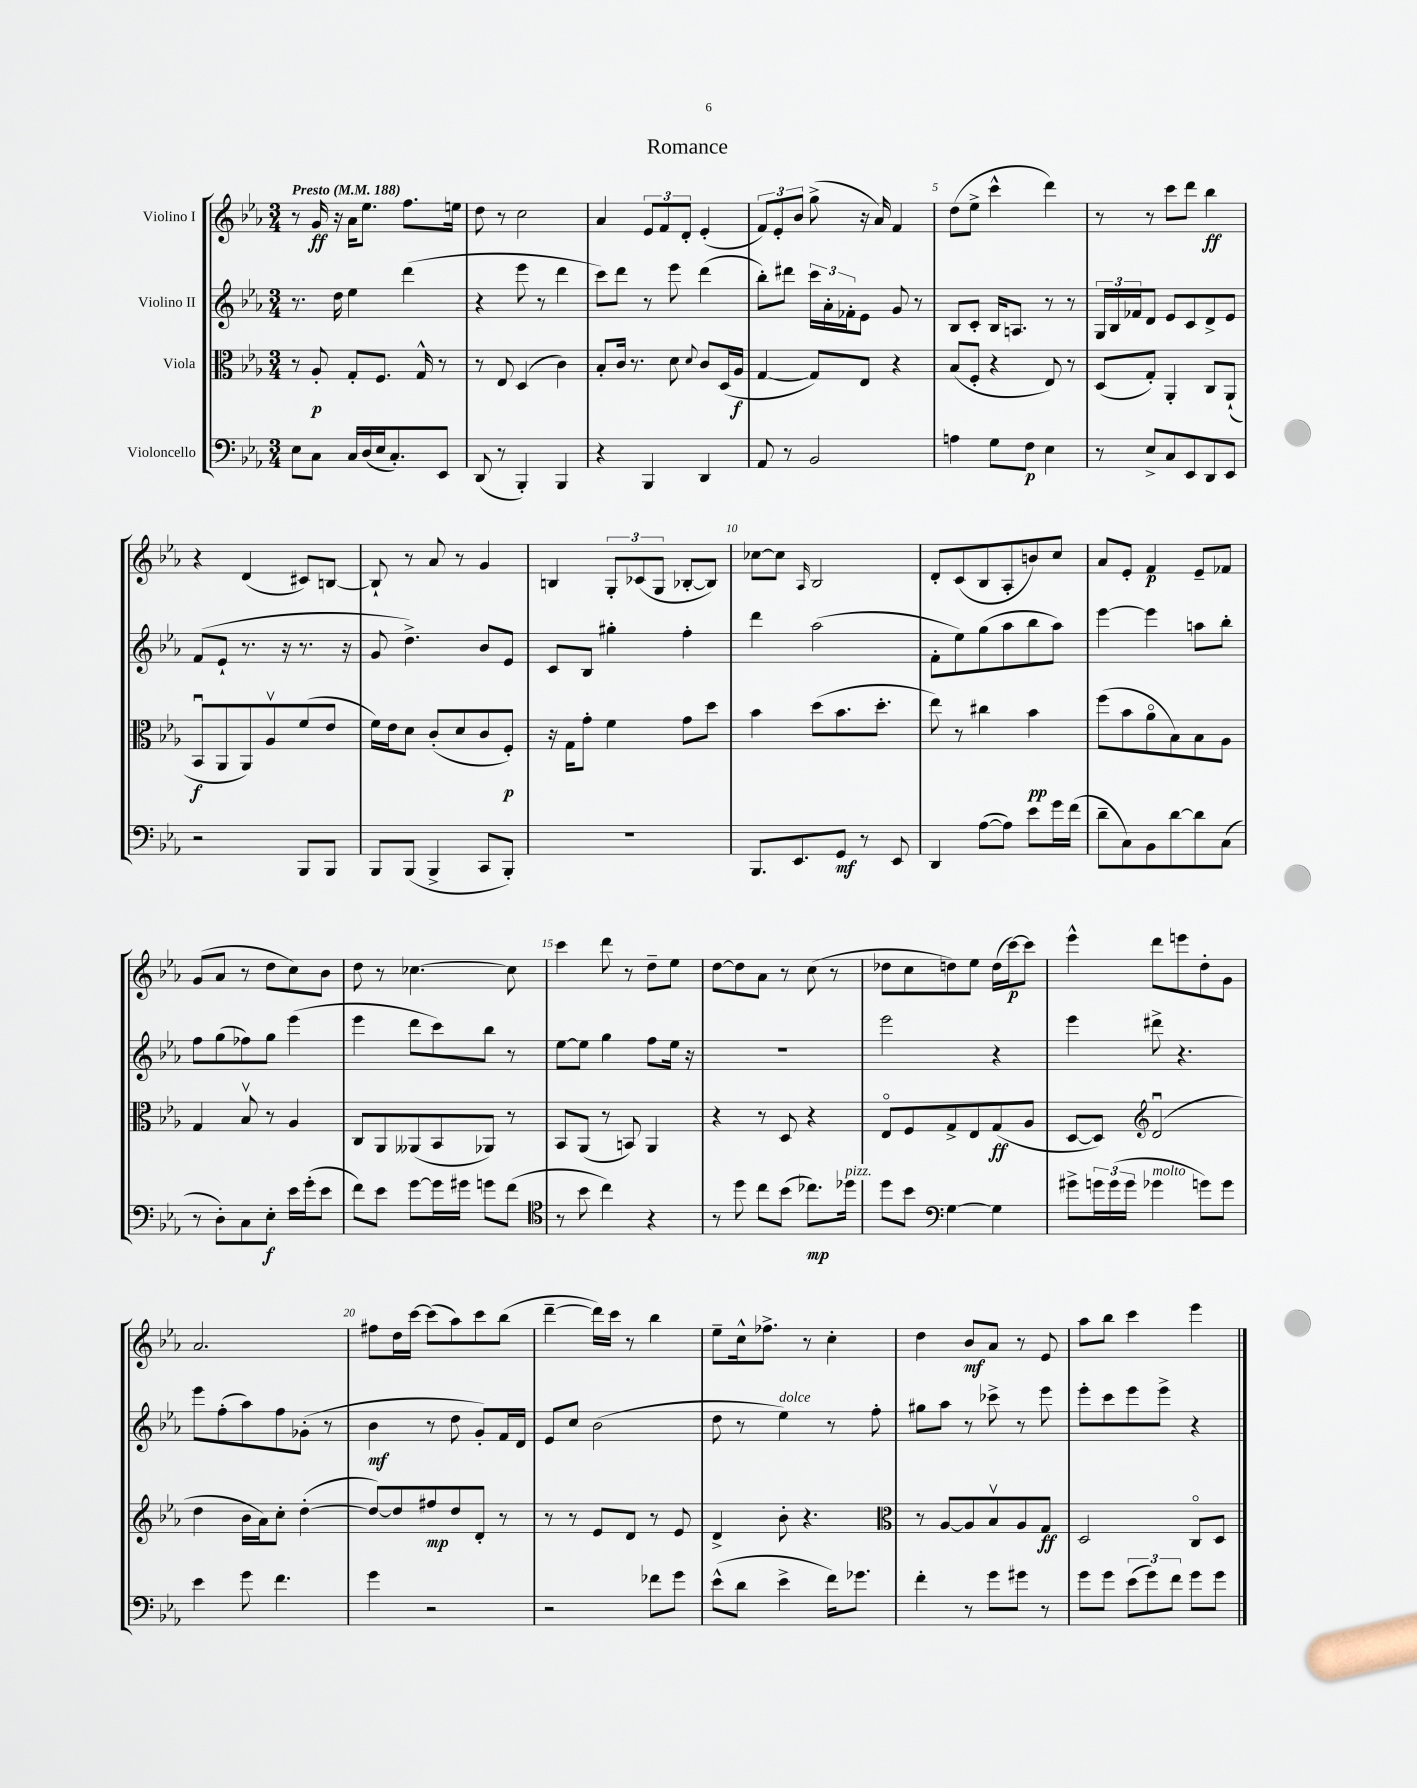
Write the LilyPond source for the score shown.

\header { title = "Romance" }
<<
\new StaffGroup <<
\new Staff = "s0" \with { instrumentName = "Violino I" } {
    \clef treble \key ees \major \numericTimeSignature \time 3/4 \tempo "Presto" 4 = 188
    r8 g'16\ff r16 aes'16 ees''8. f''8. e''16 |
    d''8 r8 c''2 |
    aes'4 \tuplet 3/2 { ees'8 f'8 d'8-. } ees'4-.( |
    \tuplet 3/2 { f'8) ees'8-. bes'8 } g''8->( r16 aes'16) f'4 |
    d''8( ees''8-> c'''4-^ d'''4) |
    r8 r8 c'''8 d'''8 bes''4\ff |
    r4 d'4( cis'8) b8~ |
    b8-! r8 aes'8 r8 g'4 |
    b4 \tuplet 3/2 { g8-. ces'8( g8 } bes8~-. bes8) |
    ces''8~ ces''8 \grace { aes16 } bes2 |
    d'8-. c'8( bes8 aes8-. b'8) c''8 |
    aes'8 ees'8-. f'4\p ees'8-- fes'8 |
    g'8( aes'8 r8 d''8 c''8) bes'8 |
    d''8 r8 ces''4.~ ces''8 |
    c'''4 d'''8 r8 d''8-- ees''8 |
    d''8~ d''8 aes'8 r8 c''8( r8 |
    des''8 c''8 d''8) ees''8 d''16( c'''16~\p) c'''8 |
    ees'''4-^ d'''8 e'''8 d''8-. g'8 |
    aes'2. |
    fis''8 d''16 c'''16~ c'''8( aes''8) c'''8 bes''8( |
    d'''4~-- d'''16) c'''16 r8 bes''4 |
    ees''8-- c''16-^ fes''8.-> r8 c''4-. |
    d''4 bes'8\mf aes'8 r8 ees'8 |
    aes''8 bes''8 c'''4 ees'''4 \bar "|." |
}
\new Staff = "s1" \with { instrumentName = "Violino II" } {
    \clef treble \key ees \major \numericTimeSignature \time 3/4
    r8. d''16 ees''4 d'''4( |
    r4 ees'''8 r8 d'''4 |
    c'''8) d'''8 r8 ees'''8 d'''4( |
    bes''8-.) dis'''8 \tuplet 3/2 { c'''16 aes'16-. fes'16-. } ees'8 g'8 r8 |
    bes8 c'8-. bes16 a8. r8 r8 |
    \tuplet 3/2 { g16 bes16 fes'16 } d'8 ees'8 c'8 d'8-> ees'8 |
    f'8( ees'8-! r8. r16 r8. r16 |
    g'8 d''4.->) bes'8 ees'8 |
    c'8 bes8 gis''4-. f''4-. |
    d'''4 aes''2( |
    f'8-. ees''8) g''8( aes''8 bes''8 aes''8) |
    ees'''4~ ees'''4 a''8 bes''8-. |
    f''8 g''8( fes''8) g''8 ees'''4( |
    ees'''4 d'''8 c'''8) bes''8 r8 |
    ees''8~ ees''8 g''4 f''8 ees''16 r16 |
    R2. |
    ees'''2 r4 |
    ees'''4 dis'''8-> r4. |
    ees'''8 f''8-.( aes''8) f''8 ges'8-.( r8 |
    bes'4\mf r8 d''8 g'8-.) f'16 d'16 |
    ees'8 c''8 bes'2( |
    d''8 r8 ees''4^\markup { \italic "dolce" }) r8 f''8-. |
    gis''8 aes''8 r8 ces'''8-> r8 ees'''8 |
    ees'''8-. c'''8 ees'''8 ees'''8-> r4 \bar "|." |
}
\new Staff = "s2" \with { instrumentName = "Viola" } {
    \clef alto \key ees \major \numericTimeSignature \time 3/4
    r8 aes8-.\p g8-. f8. g16-^ r8 |
    r8 ees8 d4( c'4) |
    bes8-. c'16 r8. d'8 \appoggiatura { d'8 } c'8 d16( aes16\f |
    g4~ g8) ees8 r4 |
    bes8( f8-. r4 ees8) r8 |
    d8( g8-.) aes,4-. c8 aes,8-!( |
    bes,8\downbow\f aes,8 aes,8) aes8\upbow f'8( ees'8 |
    f'16) ees'16 d'8 c'8-.( d'8 c'8 f8-.\p) |
    r16 g16 g'8-. f'4 g'8 d''8 |
    bes'4 d''8( bes'8. d''8.-. |
    ees''8) r8 cis''4 bes'4\pp |
    f''8( bes'8 aes'8\flageolet bes8) bes8 aes8 |
    g4 bes8\upbow r8 aes4 |
    c8 aes,8 aeses,8( bes,8 aes,8) r8 |
    bes,8 aes,8( r8 b,8) aes,4 |
    r4 r8 d8 r4 |
    ees8\flageolet f8 g8-> ees8 g8\ff( aes8 |
    d8~ d8) \clef treble d'2\downbow( |
    d''4 bes'16 aes'16) c''8-. d''4~-.( |
    d''8~) d''8 fis''8\mp d''8 d'8-. r8 |
    r8 r8 ees'8 d'8 r8 ees'8 |
    d'4-> bes'8-. r4. |
    \clef alto r8 aes8~ aes8 bes8\upbow aes8 g8\ff |
    d2 c8\flageolet d8 \bar "|." |
}
\new Staff = "s3" \with { instrumentName = "Violoncello" } {
    \clef bass \key ees \major \numericTimeSignature \time 3/4
    ees8 c8 c16 d16( ees16 c8.-.) ees,8 |
    d,8( r8 bes,,4-.) bes,,4 |
    r4 bes,,4 d,4 |
    aes,8 r8 bes,2 |
    a4 g8 f8\p ees4 |
    r8 ees8-> c8 ees,8 d,8 ees,8 |
    r2 bes,,8 bes,,8 |
    bes,,8 bes,,8( bes,,4-> c,8 bes,,8-.) |
    R2. |
    bes,,8. ees,8. g,8\mf r8 ees,8 |
    d,4 aes8~( aes8) ees'8 g'16 f'16( |
    d'8-- c8) bes,8 d'8~ d'8 c8( |
    r8 d8-.) c8 ees8-.\f ees'16 g'16-.( ees'8 |
    f'8) ees'8 g'8~ g'16 gis'16 g'8 f'8( |
    \clef tenor r8 bes'8 c''4) r4 |
    r8 d''8 c''8 bes'8( ces''8.\mp) des''16^\markup { \italic "pizz." } |
    d''8 bes'8 \clef bass g4~ g4 |
    gis'8-> \tuplet 3/2 { g'16 g'16( g'16 } ges'4^\markup { \italic "molto" } g'8) g'8 |
    ees'4 g'8 f'4. |
    g'4 r2 |
    r2 fes'8 g'8 |
    ees'8-^( d'8 ees'4-> f'16) ges'8. |
    f'4-. r8 g'8 gis'8 r8 |
    g'8 g'8 \tuplet 3/2 { ees'8( g'8) f'8 } g'8 g'8 \bar "|." |
}
>>
>>
\layout { \context { \Score \override BarNumber.break-visibility = ##(#f #t #t) barNumberVisibility = #(every-nth-bar-number-visible 5) } }
